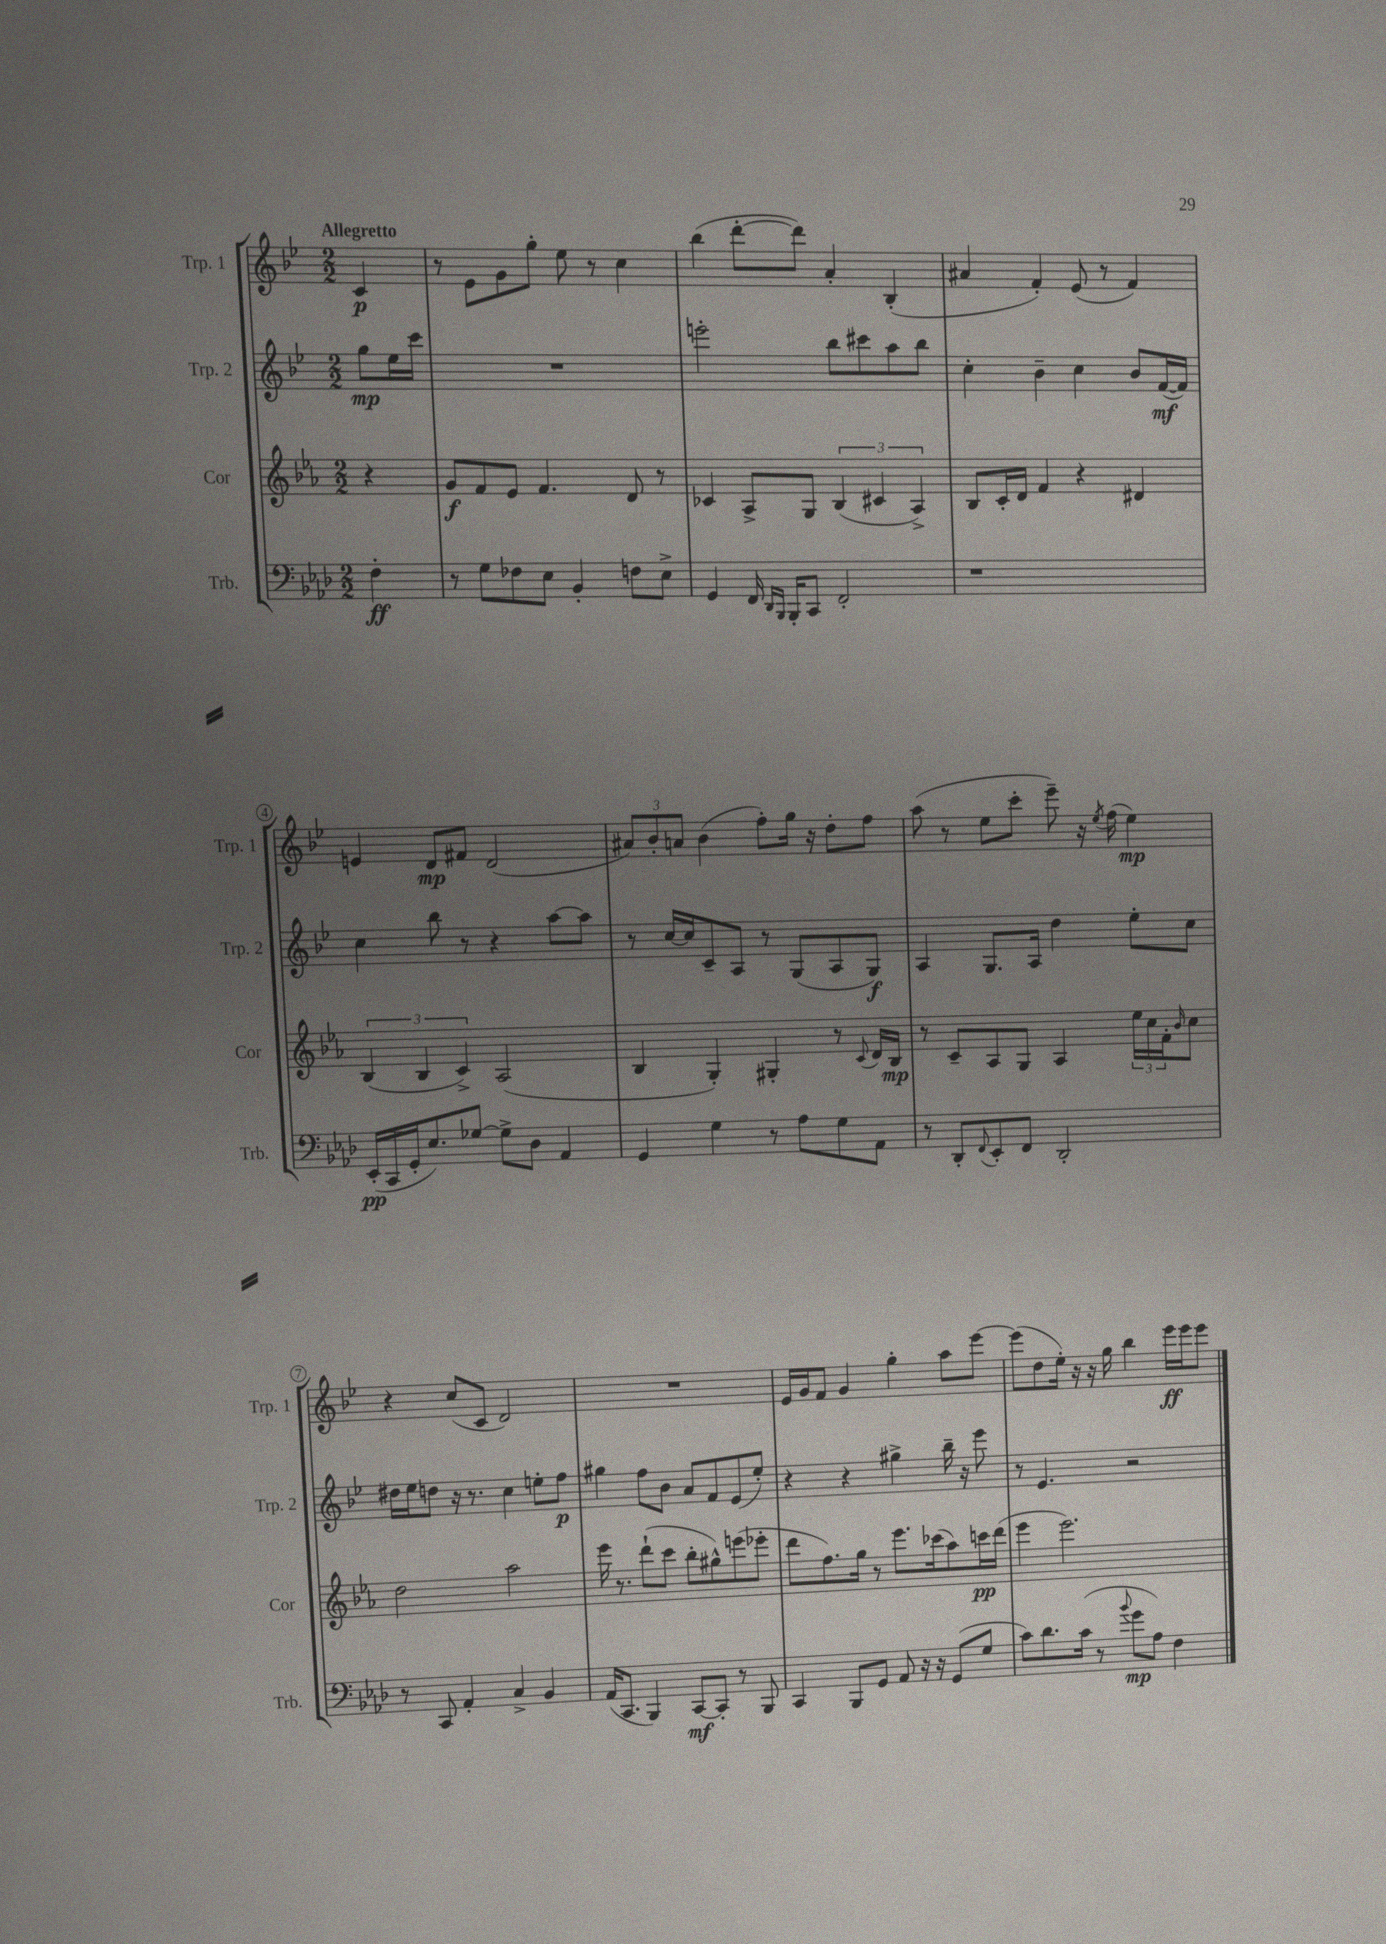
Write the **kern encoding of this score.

**kern	**dynam	**kern	**dynam	**kern	**dynam	**kern	**dynam
*part4	*part4	*part3	*part3	*part2	*part2	*part1	*part1
*staff4	*staff4	*staff3	*staff3	*staff2	*staff2	*staff1	*staff1
*I"Trb.	*	*I"Cor	*	*I"Trp. 2	*	*I"Trp. 1	*
*I'Trb.	*	*I'Cor	*	*I'Trp. 2	*	*I'Trp. 1	*
*clefF4	*	*clefG2	*	*clefG2	*	*clefG2	*
*k[b-e-a-d-]	*	*k[b-e-a-]	*	*k[b-e-]	*	*k[b-e-]	*
*M2/2	*	*M2/2	*	*M2/2	*	*M2/2	*
=	=	=	=	=	=	=	=
!	!	!	!	!	!	!LO:TX:a:B:t=Allegretto	!
4F'\	ff	4r	.	8gg\L	mp	4c/	p
.	.	.	.	16ee-\L	.	.	.
.	.	.	.	16ccc\JJ	.	.	.
=1	=1	=1	=1	=1	=1	=1	=1
8r	.	8g/L	f	1r	.	8r	.
8G\L	.	8f/	.	.	.	8e-\L	.
8F-X\	.	8e-/J	.	.	.	8g\	.
8E-\J	.	4.f/	.	.	.	8gg'\J	.
4BB-'/	.	.	.	.	.	8ee-\	.
.	.	.	.	.	.	8r	.
8Fn\L	.	8d/	.	.	.	4cc\	.
8E-^\J	.	8r	.	.	.	.	.
=2	=2	=2	=2	=2	=2	=2	=2
4GG/	.	4c-X/	.	2eeen'\	.	(4bb-\	.
16FF/	.	8A-^/L	.	.	.	[8ddd'\L	.
16qqDD-/LL	.	.	.	.	.	.	.
16qqBBB-/JJ	.	.	.	.	.	.	.
16BBB-'/KL	.	.	.	.	.	.	.
8CC/J	.	8G/J	.	.	.	8ddd\J])	.
2FF'/	.	(6B-/	.	8bb-\L	.	4a'/	.
.	.	.	.	8ccc#X\	.	.	.
.	.	6c#X/	.	.	.	.	.
.	.	.	.	8aa\	.	(4B-'/	.
.	.	6A-^/)	.	.	.	.	.
.	.	.	.	8bb-\J	.	.	.
=3	=3	=3	=3	=3	=3	=3	=3
1r	.	8B-/L	.	4cc'\	.	4a#X/	.
.	.	16c'/L	.	.	.	.	.
.	.	16d/JJ	.	.	.	.	.
.	.	4f/	.	4b-~\	.	4f'/)	.
.	.	4r	.	4cc\	.	(8e-/	.
.	.	.	.	.	.	8r	.
.	.	4d#X/	.	8b-/L	.	4f/)	.
.	.	.	.	([16f/L	mf	.	.
.	.	.	.	16f/JJ])	.	.	.
!!LO:LB:g=z
=4	=4	=4	=4	=4	=4	=4	=4
(16EE-'/LL	pp	(6B-/	.	4cc\	.	4en/	.
16CC/	.	.	.	.	.	.	.
16GG'/J	.	.	.	.	.	.	.
.	.	6B-/	.	.	.	.	.
8.E-/)	.	.	.	.	.	.	.
.	.	.	.	8bb-\	.	8d/L	mp
.	.	6c^/)	.	.	.	.	.
[8G-X/J	.	.	.	8r	.	8f#X/J	.
8G-^\L]	.	(2A-/	.	4r	.	(2d/	.
8D-\J	.	.	.	.	.	.	.
4AA-/	.	.	.	[8aa\L	.	.	.
.	.	.	.	8aa\J]	.	.	.
=5	=5	=5	=5	=5	=5	=5	=5
4GG/	.	4B-/	.	8r	.	12a#X/L)	.
.	.	.	.	.	.	12b-'/	.
.	.	.	.	[16cc/LL	.	.	.
.	.	.	.	.	.	12an/J	.
.	.	.	.	16cc/J]	.	.	.
4G\	.	4G'/)	.	8c~/	.	(4b-\	.
.	.	.	.	8A/J	.	.	.
8r	.	4G#X'/	.	8r	.	8ff'\L)	.
8A-\L	.	.	.	(8G/L	.	16gg\Jk	.
.	.	.	.	.	.	16r	.
8G\	.	8r	.	8A/	.	8dd'\L	.
.	.	8qqc/	.	.	.	.	.
8AA-\J	.	16d/LL	.	8G/J)	f	8ff\J	.
.	.	16B-/JJ	mp	.	.	.	.
=6	=6	=6	=6	=6	=6	=6	=6
8r	.	8r	.	4A/	.	(8aa\	.
8DD-'/L	.	8c~/L	.	.	.	8r	.
8qqFF/	.	.	.	.	.	.	.
8EE-'/	.	8A-/	.	8.G/L	.	8ee-\L	.
8FF/J	.	8G/J	.	.	.	8ccc'\J	.
.	.	.	.	16A/Jk	.	.	.
2DD-'/	.	4A-/	.	4dd\	.	8eee-~\)	.
.	.	.	.	.	.	16r	.
.	.	.	.	.	.	8qee-/	.
.	.	.	.	.	.	(16ff\	.
.	.	24ee-\LL	.	8ee-'\L	.	4ee-\)	mp
.	.	24cc\	.	.	.	.	.
.	.	24f'\J	.	.	.	.	.
.	.	16qqb-/	.	.	.	.	.
.	.	8cc\J	.	8cc\J	.	.	.
!!LO:LB:g=z
=7	=7	=7	=7	=7	=7	=7	=7
8r	.	2dd\	.	16dd#X\LL	.	4r	.
.	.	.	.	16ee-\J	.	.	.
8CC/	.	.	.	8ddn\J	.	.	.
4AA-'/	.	.	.	16r	.	(8cc/L	.
.	.	.	.	8.r	.	.	.
.	.	.	.	.	.	8c/J	.
4C^/	.	2aa-\	.	4cc\	.	2d/)	.
4BB-/	.	.	.	8een'\L	.	.	.
.	.	.	.	8ff\J	p	.	.
=8	=8	=8	=8	=8	=8	=8	=8
(16AA-/KL	.	16eee-\	.	4gg#X\	.	1r	.
8.CC/J	.	8.r	.	.	.	.	.
4BBB-/)	.	(8ddd`\L	.	8ff\L	.	.	.
.	.	8ccc\J	.	8b-\J	.	.	.
[8CC/L	mf	8bb-'\L	.	8a/L	.	.	.
8CC'/J]	.	8gg#X^^\)	.	8f/	.	.	.
8r	.	(8eeen\	.	(8e-/	.	.	.
8BBB-/	.	8eee-X'\J	.	8ee-'/J)	.	.	.
=9	=9	=9	=9	=9	=9	=9	=9
4CC/	.	8ddd\L	.	4r	.	16e-/LL	.
.	.	.	.	.	.	16g/J	.
.	.	8.ff\)	.	.	.	8f/J	.
8BBB-/L	.	.	.	4r	.	4g/	.
.	.	16gg\Jk	.	.	.	.	.
8GG/J	.	8r	.	.	.	.	.
8AA-/	.	8.eee-\L	.	4gg#X^\	.	4gg'\	.
16r	.	.	.	.	.	.	.
16r	.	(16ccc-X\k	.	.	.	.	.
(8GG/L	.	8aa-\)	.	16bb-~\	.	8aa\L	.
.	.	.	.	16r	.	.	.
8G/J	.	16cccn\L	pp	8eee-\	.	[8eee-\J	.
.	.	(16ddd\JJ	.	.	.	.	.
=10	=10	=10	=10	=10	=10	=10	=10
8c\L)	.	4eee-\	.	8r	.	(8eee-\L]	.
8.d-\	.	.	.	4.e-/	.	8dd\	.
.	.	2.eee-\)	.	.	.	16ee-'\Jk)	.
(16c\Jk	.	.	.	.	.	16r	.
8r	.	.	.	.	.	16r	.
.	.	.	.	.	.	16gg\	.
8qqb-/	.	.	.	.	.	.	.
8g\L	mp	.	.	2r	.	4bb-\	.
8A-\J)	.	.	.	.	.	.	.
4F\	.	.	.	.	.	16eee-\LL	ff
.	.	.	.	.	.	16eee-\J	.
.	.	.	.	.	.	8eee-\J	.
==	==	==	==	==	==	==	==
*-	*-	*-	*-	*-	*-	*-	*-
